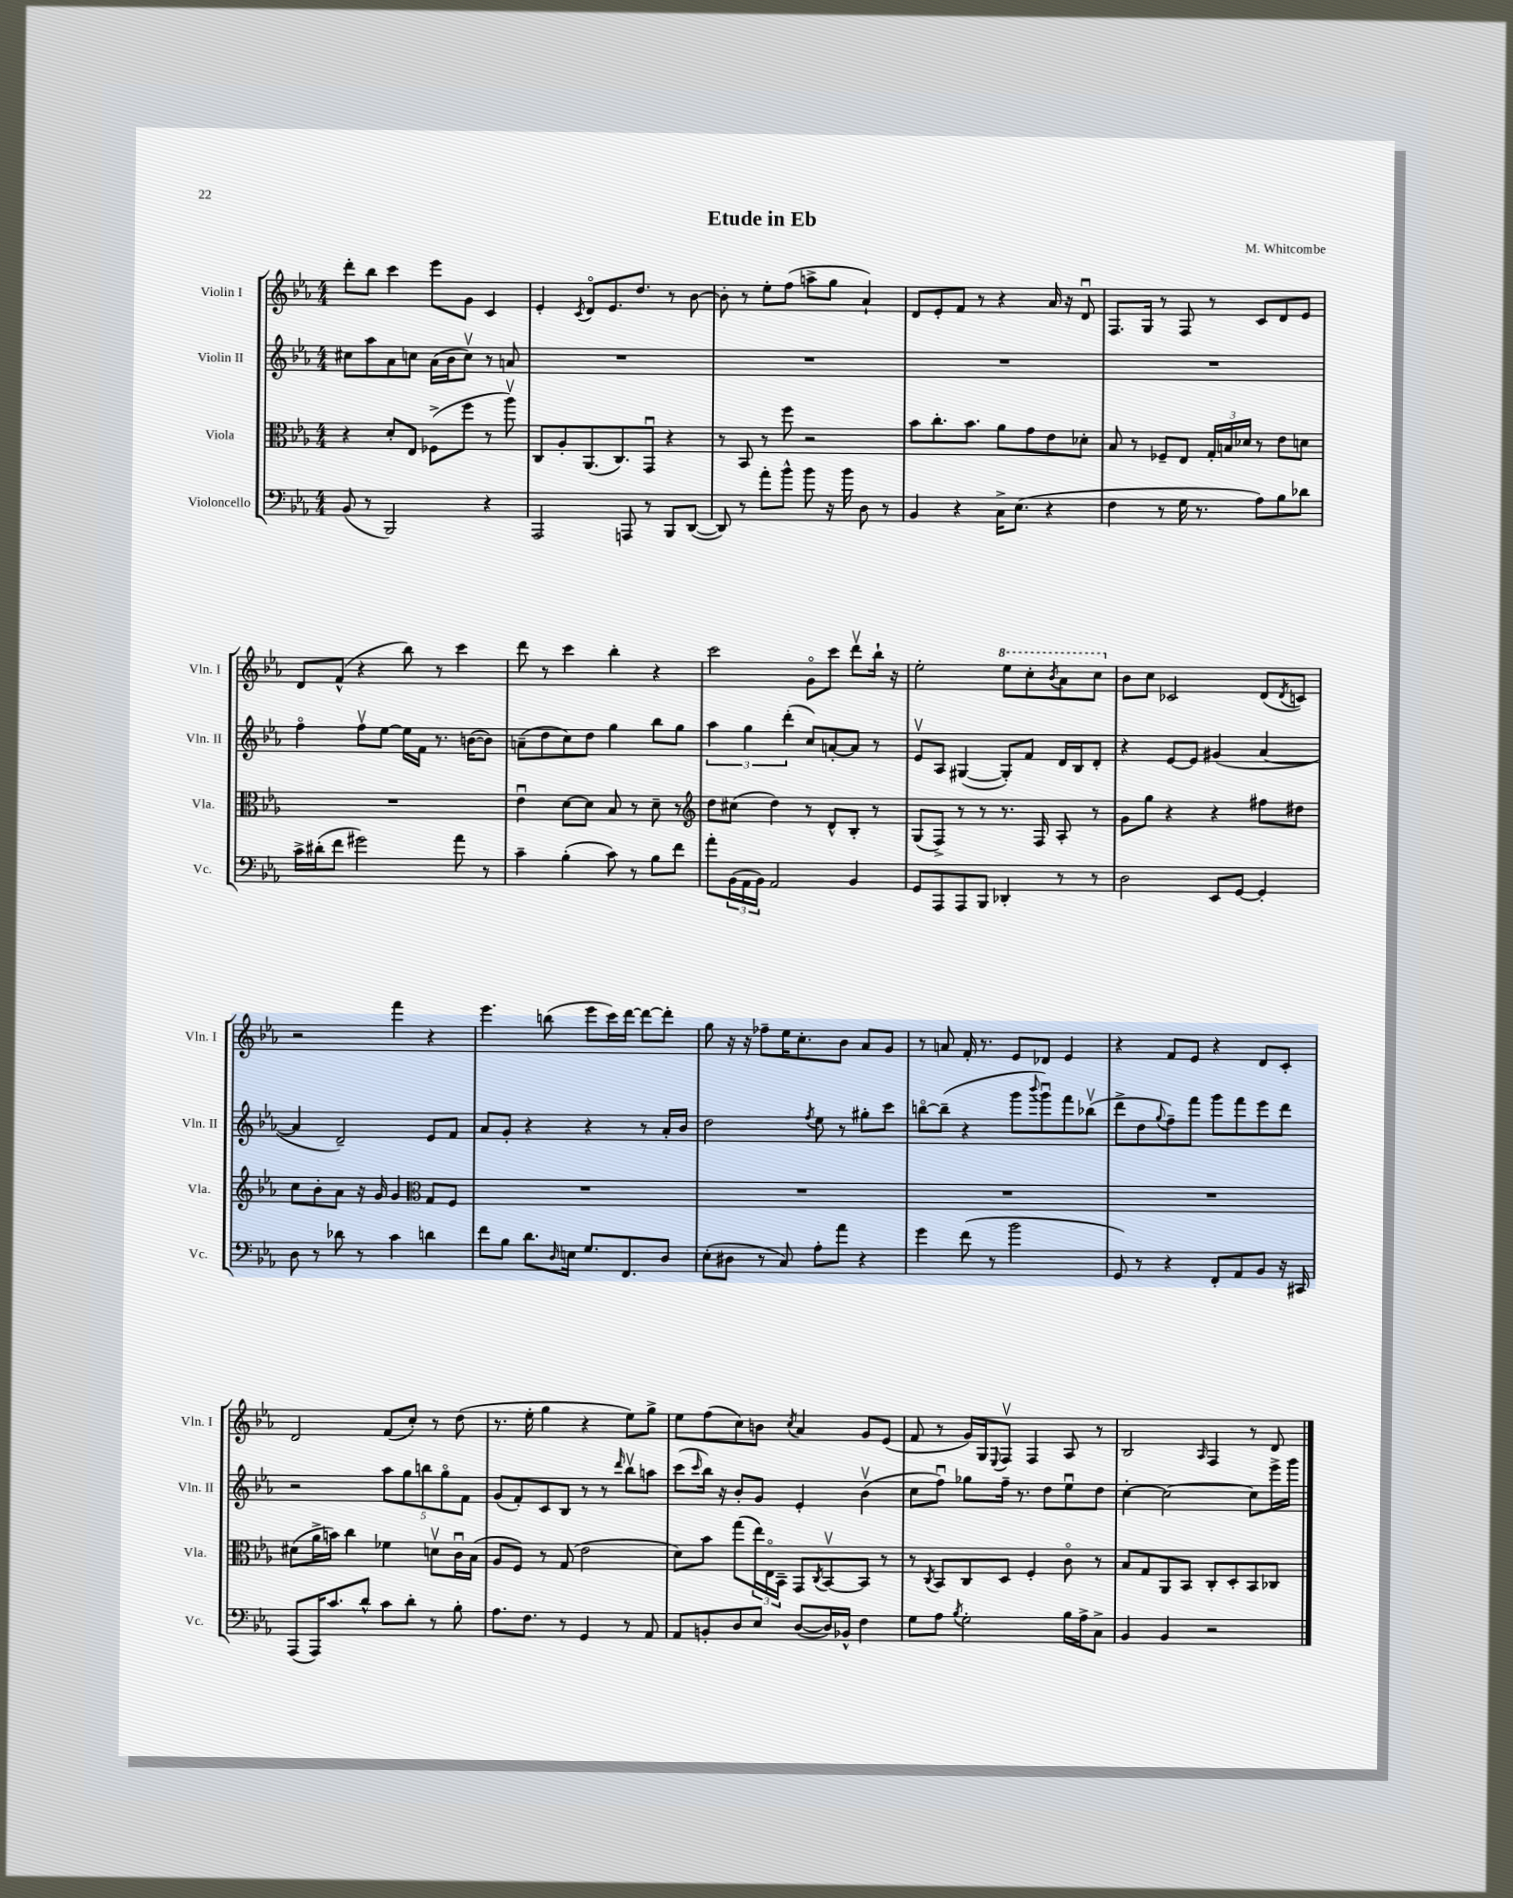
\header { title = "Etude in Eb" composer = "M. Whitcombe" }
<<
\new StaffGroup <<
\new Staff = "s0" \with { instrumentName = "Violin I" shortInstrumentName = "Vln. I" } {
    \clef treble \key ees \major \numericTimeSignature \time 4/4
    d'''8-. bes''8 c'''4 ees'''8 g'8 c'4 |
    ees'4-. \acciaccatura { c'8 } d'8\flageolet ees'8. d''8. r8 bes'8~ |
    bes'8-. r8 ees''8-. f''8( a''8-> g''8 aes'4-!) |
    d'8 ees'8-. f'8 r8 r4 aes'16 r16 d'8\downbow |
    f8. g16 r8 f8 r8 c'8 d'8 ees'8 |
    d'8 f'8-^( r4 bes''8) r8 c'''4 |
    d'''8 r8 c'''4 bes''4-. r4 |
    c'''2 g'8\flageolet c'''8 d'''8\upbow bes''16-! r16 |
    ees''2-. \ottava #1 ees'''8 c'''8-. \acciaccatura { bes''8 } aes''8 c'''8 \ottava #0 |
    bes'8 c''8 ces'2 d'8( \acciaccatura { d'8 } c'8) |
    r2 f'''4 r4 |
    ees'''4. b''8( ees'''8 c'''16) d'''16~ d'''8~ d'''8-. |
    g''8 r16 r16 fes''8-- ees''16 c''8.-. bes'8 aes'8 g'8 |
    r8 a'8 f'16-. r8. ees'8 des'8 ees'4 |
    r4 f'8 ees'8 r4 d'8 c'8-. |
    d'2 f'8( c''8-.) r8 d''8( |
    r8. ees''16-. g''4 r4 ees''8) g''8-> |
    ees''8 f''8( c''8) b'8 \acciaccatura { c''8 } aes'4 g'8 ees'8( |
    f'8 r8 g'16) g16 \appoggiatura { ees8 } f8\upbow f4 aes8 r8 |
    bes2 \grace { aes16 } f4 r8 d'8 \bar "|." |
}
\new Staff = "s1" \with { instrumentName = "Violin II" shortInstrumentName = "Vln. II" } {
    \clef treble \key ees \major \numericTimeSignature \time 4/4
    cis''8 aes''8 aes'8 c''8 aes'16( bes'16 c''8\upbow) r8 a'8 |
    R1 |
    R1 |
    R1 |
    R1 |
    f''4\flageolet f''8\upbow ees''8~ ees''16 f'16 r8. b'16~( b'8) |
    a'8--( d''8 c''8) d''8 g''4 bes''8 g''8 |
    \tuplet 3/2 { aes''4 g''4 d'''4-.( } c''8) a'8~-. a'8 r8 |
    ees'8\upbow aes8 gis4~( gis8-.) f'8 d'16 bes16 d'8-. |
    r4 ees'8~ ees'8 gis'4( aes'4~ |
    aes'4 d'2--) ees'8 f'8 |
    aes'8 g'8-. r4 r4 r8 aes'16-. bes'16 |
    d''2 \acciaccatura { f''8 } ees''8 r8 gis''8-. c'''8 |
    b''8~\flageolet b''8--( r4 g'''8 \appoggiatura { bes'''8 } g'''8\downbow) f'''8 bes''8\upbow( |
    d'''8-> d''8 \appoggiatura { g''8 } f''8--) f'''8 g'''8 f'''8 ees'''8 d'''8 |
    r2 \tuplet 5/4 { aes''8 g''8 b''8 g''8\flageolet f'8 } |
    g'8( f'8-.) c'8 bes8 r8 r8 \grace { d'''16 } bes''8\upbow a''8 |
    c'''8( \grace { c'''16 } bes''16) r16 bes'8-. g'8 ees'4-. bes'4\upbow( |
    c''8 f''8\downbow) ges''8 f''16-- r8. d''8 ees''8\downbow d''8 |
    c''4~-. c''2~ c''8 ees'''16-> g'''16 \bar "|." |
}
\new Staff = "s2" \with { instrumentName = "Viola" shortInstrumentName = "Vla." } {
    \clef alto \key ees \major \numericTimeSignature \time 4/4
    r4 d'8-. ees8 fes8->( f''8 r8 aes''8\upbow) |
    c8 aes8-. aes,8.( c8.) g,8\downbow r4 |
    r8 bes,8 r8 f''8 r2 |
    bes'8 c''8.-. bes'8. aes'8 g'8 ees'8 des'8-. |
    bes8 r8 fes8-- ees8 \tuplet 3/2 { g16-. b16 des'16 } r8 ees'8 d'8 |
    R1 |
    ees'4\downbow d'8~ d'8 bes8 r8 d'8-- r8 |
    \clef treble d''8 cis''8( d''4) r8 d'8-^ bes8-. r8 |
    g8( f8->) r8 r8 r8. f16 aes8-. r8 |
    g'8 g''8 r4 r4 fis''8 dis''8 |
    c''8 bes'8-. aes'8 r16 g'16 g'4 \clef alto g8 f8 |
    R1 |
    R1 |
    R1 |
    R1 |
    dis'8( aes'16-> b'16) c''4 fes'4 d'8\upbow c'16\downbow bes16( |
    aes8 f8) r8 g8( ees'2 |
    d'8) bes'8 g''8( \tuplet 3/2 { ees''16) ees16\flageolet bes,16-- } g,8 \acciaccatura { c8 } bes,8~\upbow bes,8 r8 |
    r8 \acciaccatura { c8 } bes,8 c8 d8 f4-. c'8\flageolet r8 |
    bes8 g8 aes,8 bes,8 c8-. d8-. bes,8 ces8 \bar "|." |
}
\new Staff = "s3" \with { instrumentName = "Violoncello" shortInstrumentName = "Vc." } {
    \clef bass \key ees \major \numericTimeSignature \time 4/4
    bes,8( r8 bes,,2) r4 |
    aes,,2 a,,8 r8 bes,,8 d,8~( |
    d,8) r8 aes'8-. bes'8-^ bes'8 r16 bes'16 d8 r8 |
    bes,4 r4 c16-> ees8.( r4 |
    f4 r8 g16 r8. aes8) bes8 des'8 |
    c'16-> dis'16-.( f'8 gis'2) aes'8 r8 |
    c'4-- bes4-.( c'8) r8 bes8 f'8 |
    aes'8-. \tuplet 3/2 { bes,16( aes,16 bes,16) } aes,2 bes,4 |
    g,8 aes,,8 aes,,8 bes,,8 des,4-. r8 r8 |
    d2 ees,8 g,8~ g,4-. |
    d8 r8 des'8 r8 c'4 d'4 |
    f'8 bes8 d'8. \grace { d16 } e16 g8. f,8. d8 |
    ees8-.( dis8 r8 c8) aes8-. aes'8 r4 |
    g'4 f'8( r8 bes'2 |
    g,8) r8 r4 f,8-. aes,8 bes,8 r16 cis,16 |
    aes,,8( aes,,16) c'8. d'8-^ c'8 d'8-. r8 bes8-. |
    aes8. f8. r8 g,4 r8 aes,8 |
    aes,8 b,8-. d8 ees8 d8~( d16) bes,16-^ f4 |
    g8 aes8 \acciaccatura { bes8 } g2-. bes16 aes16-> c8-> |
    bes,4 bes,4 r2 \bar "|." |
}
>>
>>
\layout { \context { \Score \remove "Bar_number_engraver" } }
